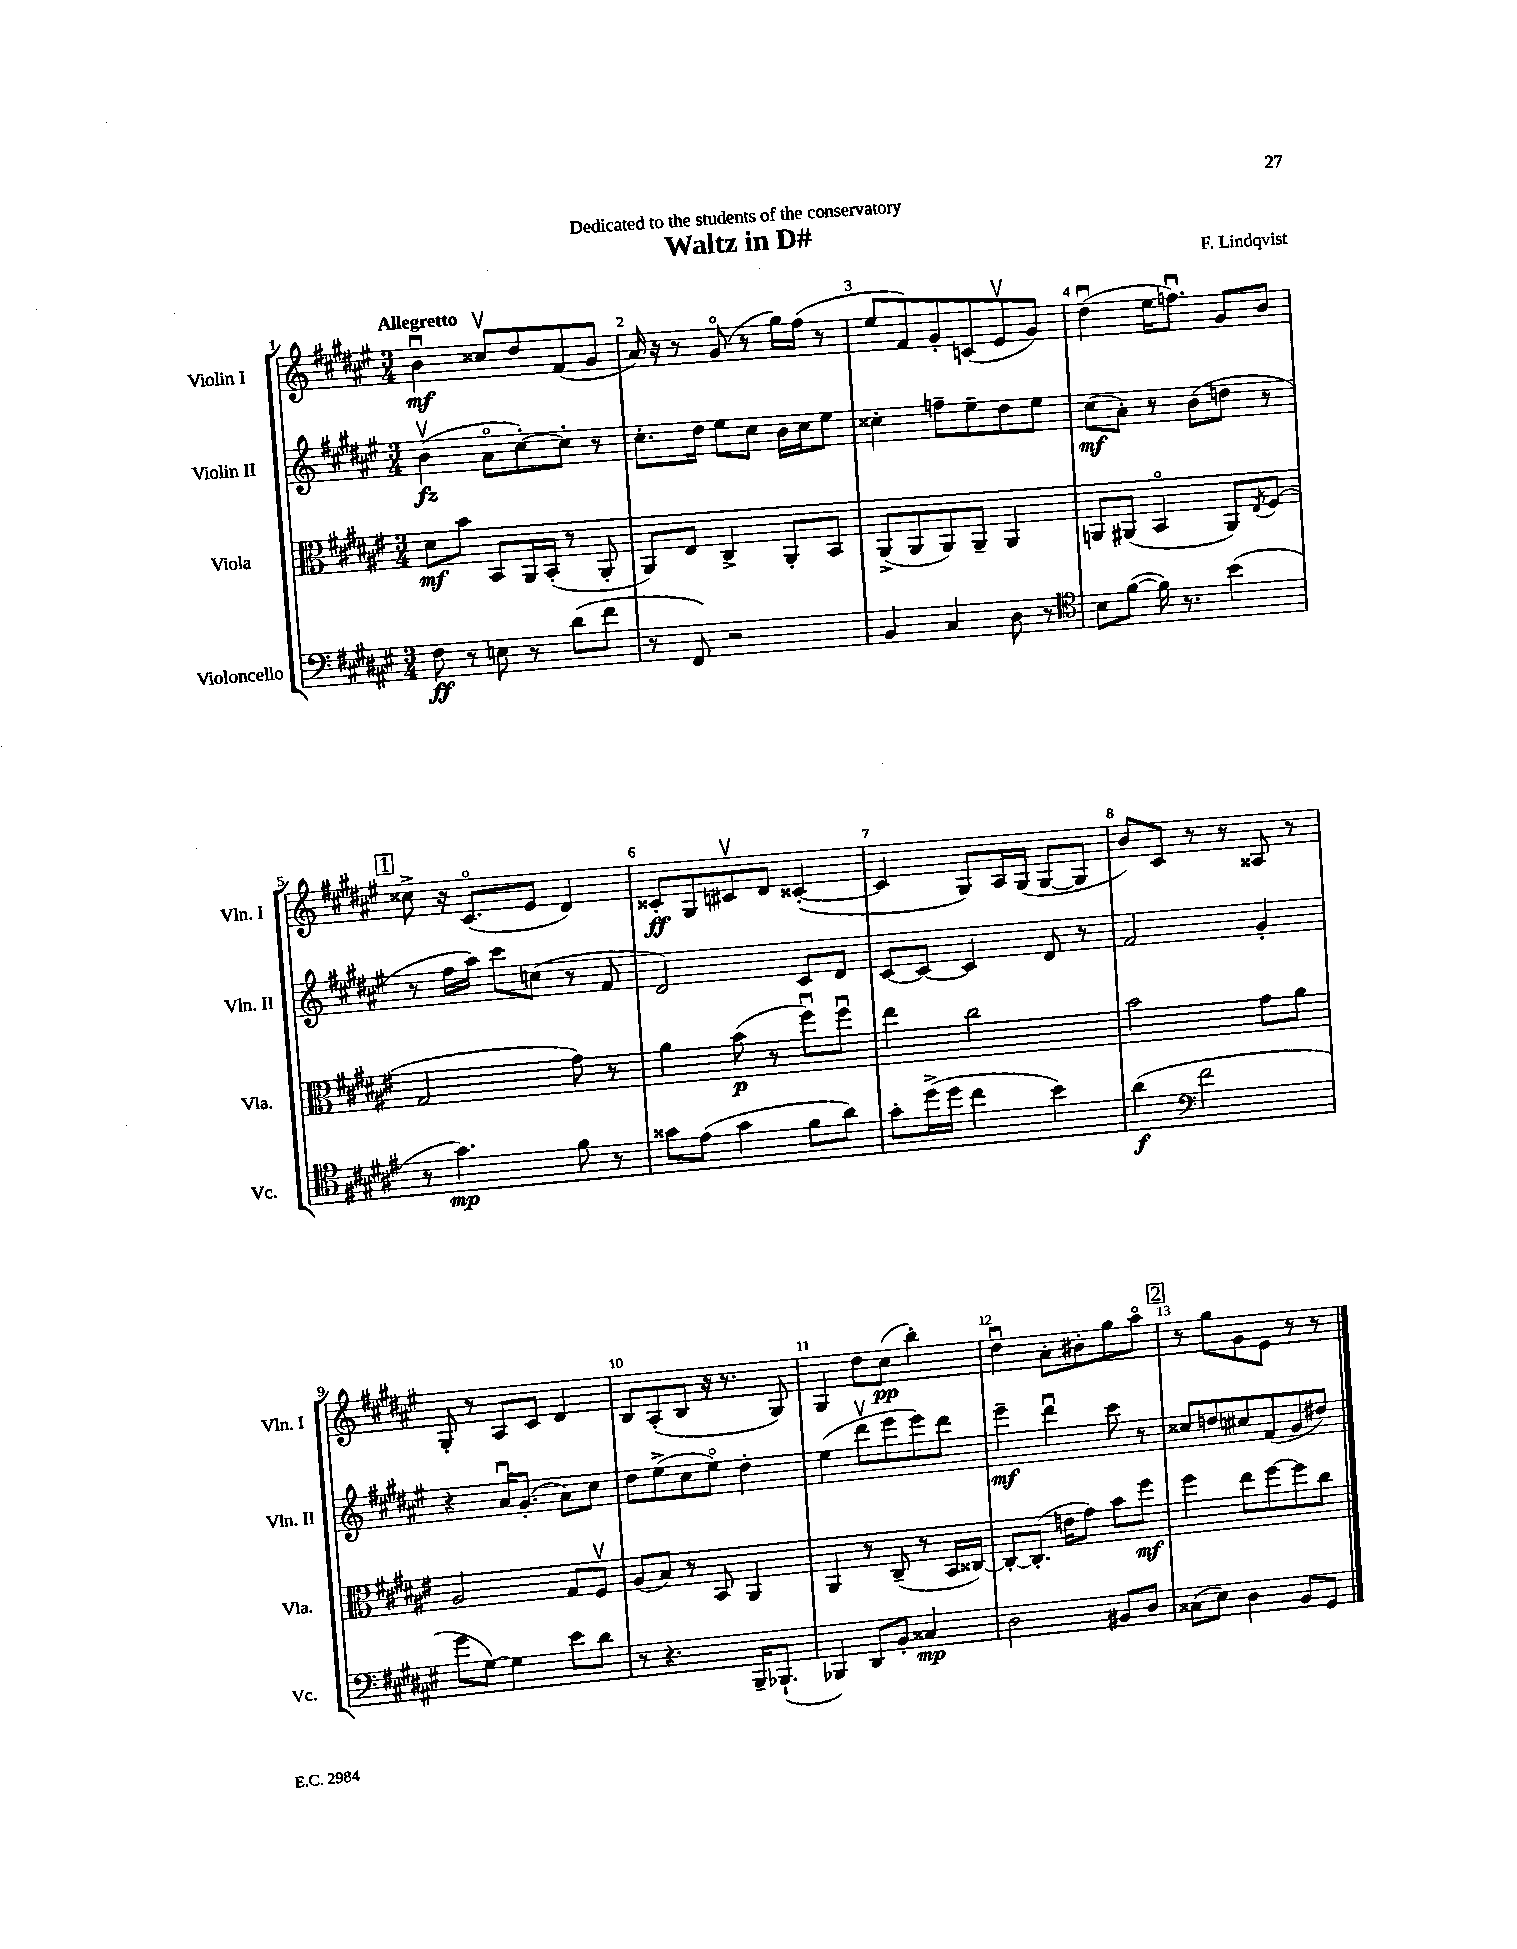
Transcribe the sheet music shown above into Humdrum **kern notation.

**kern	**kern	**kern	**kern
*staff4	*staff3	*staff2	*staff1
*clefF4	*clefC3	*clefG2	*clefG2
*k[f#c#g#d#a#e#]	*k[f#c#g#d#a#e#]	*k[f#c#g#d#a#e#]	*k[f#c#g#d#a#e#]
*M3/4	*M3/4	*M3/4	*M3/4
8F#\	8d#\L	(4bv\	4bu\
8r	8b\J	.	.
8E\	8BB/L	8a#o\L	8cc##v/L
8r	16AA#/L	[8cc#'\)	8dd#/
.	(16BB'/JJ	.	.
(8d#\L	8r	8cc#'\]J	(8f#/
8f#\J	8AA#'/	8r	8g#/J
=	=	=	=
8r	8AA#/L)	8.cc#'\L	16a#/)
.	.	.	16r
8FF#/)	8E#/J	.	8r
.	.	16dd#\Jk	.
2r	4C#^/	8ee#\L	(8g#o/
.	.	8cc#\J	8r
.	8AA#'/L	16b\LL	16gg#\LL)
.	.	16cc#\J	(16ff#\JJ
.	8BB/J	8ee#\J	8r
=	=	=	=
4BB/	(8AA#^/L	4cc##'\	8ee#/L
.	8AA#/	.	8f#/)
4C#/	8AA#/)	8ff~\L	8g#'/
.	8AA#~/J	8ee#~\	(8c/
8D#\	4AA#/	8dd#\	8e#v/
8r	.	8ee#\J	8g#/J)
=	=	=	=
*clefC4	*	*	*
8B\L	8AA/L	(8cc#\L	(4dd#u\
([8f#\J	(8AA#/J	8a#'\J)	.
16f#\])	4BBo/	8r	16ee#\LK
8.r	.	.	8.ffu\J)
.	.	(8b\L	.
(4b\	8AA#/L)	8dd\J	8g#/L
.	8qE#/	.	.
.	(8F#/J	8r	8b/J
=	=	=	=
8r	2G#/	8r	8cc##^\
4.g#\)	.	16ff#\LL	16r
.	.	16aa#\JJ)	(8.c#o/L
.	.	8ccc#\L	.
.	.	(8cc\J	8e#/J
8f#\	8g#\)	8r	4d#/)
8r	8r	8f#/	.
=	=	=	=
8g##\L	4a#\	2d#/)	8c##'/L
(8e#\J	.	.	8G#/
4g##\	(8b\	.	8c#v/
.	8r	.	8d#/J
8f#\L	8ff#u\L)	8c#/L	([4c##'/
8a#\J)	8ff#u\J	8d#/J	.
=	=	=	=
8g#'\L	4ee#\	[8c#/L	4c##/]
(16dd#^\L	.	8c#/_J	.
16dd#\JJ	.	.	.
4cc#\	2cc#\	4c#/]	8G#/L)
.	.	.	16A#/L
.	.	.	(16G#/JJ
4b\)	.	8d#/	[8G#/L
.	.	8r	8G#/]J
=	=	=	=
(4a#\	2b\	2f#/	8b/L)
.	.	.	8c#/J
*clefF4	*	*	*
2f#\	.	.	8r
.	.	.	8r
.	8g#\L	4g#'/	8A##/
.	8a#\J	.	8r
=	=	=	=
8g#\L	2A#/	4r	8G#'/
[8G#\J)	.	.	8r
4G#\]	.	16a#u/LK	8A#/L
.	.	(8.g#'/J	.
.	.	.	8c#/J
8e#\L	8G#/L	8a#\L)	4d#/
8d#\J	8F#v/J	8cc#\J	.
=	=	=	=
8r	(8A#/L	8dd#\L	8B/L
4.r	8B/J)	(8ee#^\	(8A#'/
.	8r	8cc#\	8B/J
.	8BB/	8ee#o\J)	16r
.	.	.	8.r
16BBB~/LK	4AA#/	4dd#'\	.
(8.BBB-`/J	.	.	.
.	.	.	8G#/)
=	=	=	=
4BBB-/)	4AA#/	(4ee#\	4G#/
8DD#/L	8r	8ddd#v\L	8dd#\L
8BB'/J	(8C#~/	8eee#\	(8cc#\J
4C##/	8r	8eee#\)	4bb'\)
.	16BB/LL	8ddd#\J	.
.	[16C##/JJ)	.	.
=	=	=	=
2D#\	8C##'/_L	4eee#~\	4dd#u\
.	(8.C##'/]J	.	.
.	.	4ddd#u\	8a#'\L
.	16e\LK	.	.
.	8g#\J)	.	8b#'\
8BB#/L	8b\L	8ccc#\	8gg#\
8D#/J	8ff#\J	8r	8aa#o\J
=	=	=	=
(8C##\L	4ff#\	8cc##/L	8r
8E#\J)	.	8dd/	8gg#\L
4D#\	8ee#\L	8cc#/	8g#\
.	[8ff#\	(8f#/	8e#\J
8BB/L	8ff#\]	8g#/	8r
8GG#/J	8cc#\J	8dd#/J)	8r
==	==	==	==
*-	*-	*-	*-
